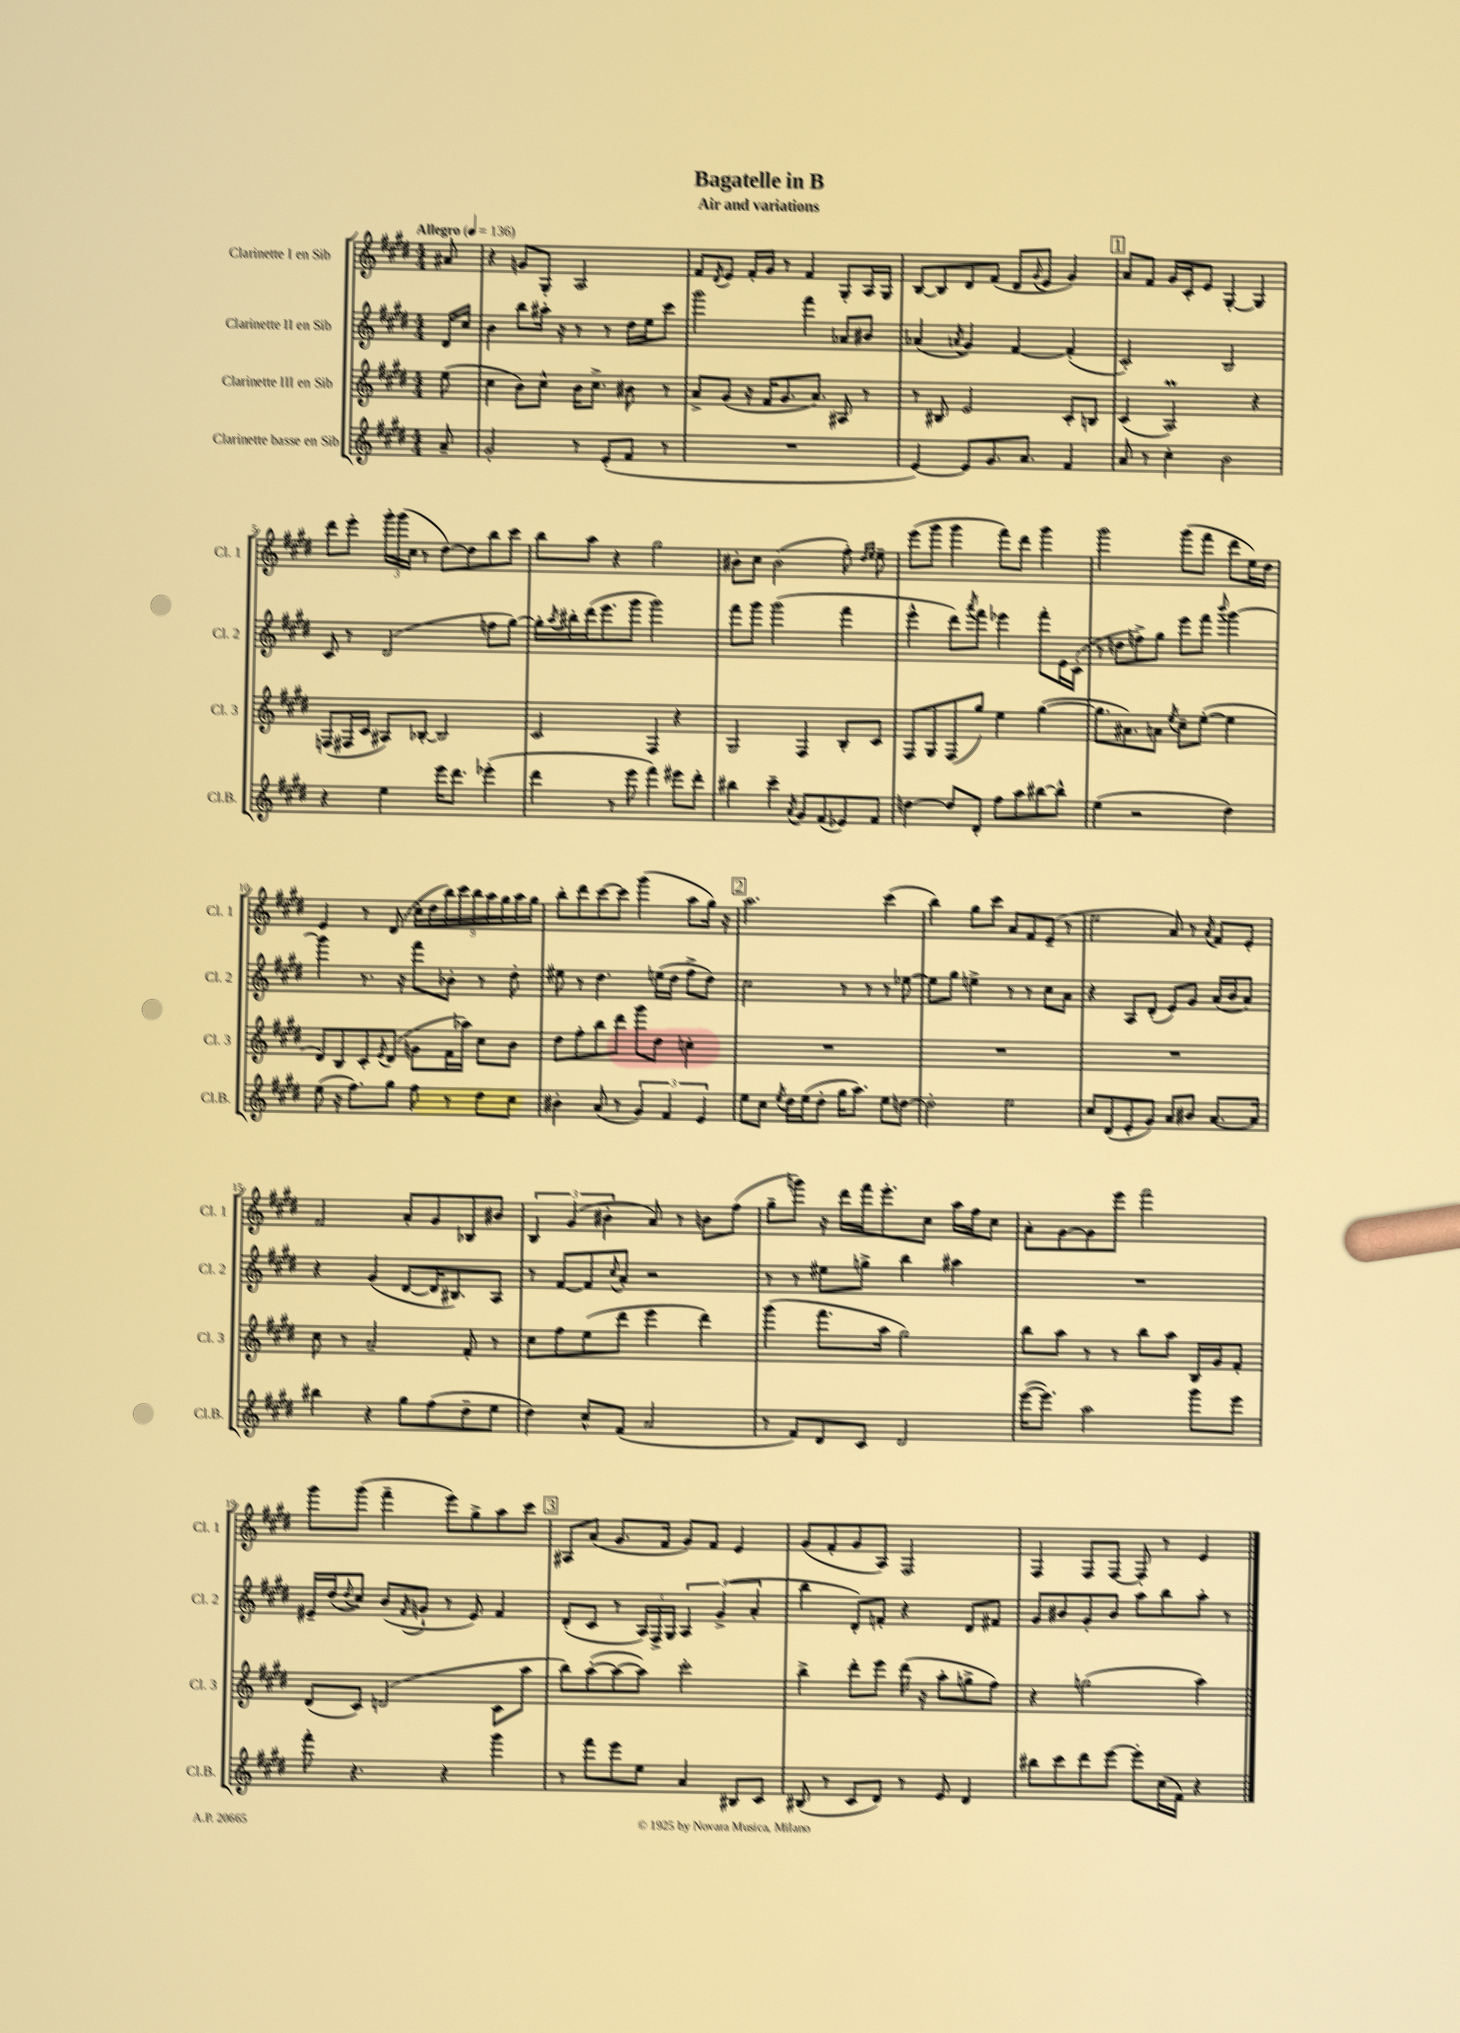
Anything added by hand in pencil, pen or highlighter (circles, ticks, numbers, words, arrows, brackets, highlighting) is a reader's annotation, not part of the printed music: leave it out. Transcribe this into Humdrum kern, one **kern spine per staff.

**kern	**kern	**kern	**kern
*staff4	*staff3	*staff2	*staff1
*clefG2	*clefG2	*clefG2	*clefG2
*k[f#c#g#d#]	*k[f#c#g#d#]	*k[f#c#g#d#]	*k[f#c#g#d#]
*M4/4	*M4/4	*M4/4	*M4/4
*MM136	*MM136	*MM136	*MM136
8a~/	(8ee\	16d#/LL	8a#/
.	.	16cc#/JJ	.
=	=	=	=
2g#'/	4cc#\	4b\	4r
.	8b\L)	8bb\L	8g/L
.	8cc#^^\J	16aa#'\Jk	8G#'/J
.	.	16r	.
8r	16b\LK	8r	2A/
.	8.cc#^\J	.	.
(8e'/L	.	8r	.
8f#/J	8b#\	16dd#\LL	.
.	.	16ee\J	.
8r	8r	8ccc#\J	.
=	=	=	=
1r	8a^/L	2ggg#\	8f#/L
.	.	.	8qd#/
.	(8g#/J	.	8e/J
.	16r	.	16f#'/LL
.	16f#/LK	.	16g#/JJ
.	8.g#/	.	8r
.	.	4fff#\	4f#/
.	8.a/J)	.	.
.	8A#/	8a-/L	8G#'/L
.	8r	8b#/J	16A/L
.	.	.	16G#/JJ
=	=	=	=
[4e/)	8r	(4a-/	[8B/L
.	8B#/	.	8B/]
.	.	8qa/	.
8e/]L	2e/	4g#/)	8d#/
8.g#/	.	.	(8f#/J
.	.	[4f#/	8d#/L
8.a/J	.	.	.
.	.	.	8qqg#/
.	.	.	8e/J
4f#/	8c#'/L	(4f#'/]	4g#/)
.	8B/J	.	.
=	=	=	=
8a/	(4c#/	2c#'/)	8a/L
8r	.	.	8f#/J
4cc#'\	2A/)	.	16g#/LL
.	.	.	16c#'/J
.	.	.	8e/J
2b\	.	2B/	[4G#'/
.	4r	.	4G#/]
=	=	=	=
4r	(8F/L	8c#/	8ddd#\L
.	16F#/L	8r	8eee'\J
.	16c#/JJ	.	.
4ee\	8A#/L)	(2d#/	24ggg#'\LL
.	.	.	(24ggg#\
.	.	.	24cc#\JJ
.	[8B-'/J	.	8r
16eee\LK	2B-/]	.	[8dd#\L)
8.ddd#\J	.	.	.
.	.	.	8dd#\]
(4eee-'\	.	8ff\L	8bb\
.	.	[8gg#\J)	8ccc#\J
=	=	=	=
4ddd#\	2c#/	16gg#'\]LL	8bb\L
.	.	8qaa/	.
.	.	16bb#'\	.
.	.	(16ddd#\J	8aa\J
.	.	8.eee\	.
8r	.	.	4r
8eee\	.	8ggg#\J	.
4fff#\)	4F#/	2ggg#\)	2gg#\
8eee#\L	4r	.	.
8ddd#'\J	.	.	.
=	=	=	=
4bb#\	2G#/	8fff#\L	8b#'\L
.	.	8ggg#\J	8cc#\J
4ccc#~\	.	(2ggg#\	(2b#\
8qa/	.	.	.
8g#/L	4F#/	.	.
(8f#/	.	.	.
8e-/)	8B'/L	4fff#\	8ff#'\)
.	.	.	16qqdd#/LL
.	.	.	16qqee/JJ
8f#/J	8c#/J	.	8ee~\
=	=	=	=
[4dd\	8F#/L	4eee^^\	(8eee\L
.	8G#/	.	8ggg#\J
8dd/]L	(8F#/	8ddd#\L)	4ggg#\
.	.	8qaaa/	.
8d#'/J	8gg#/J)	8fff#\J	.
8ff#\L	4ee\	4eee-\	8fff#\L)
8aa\	.	.	8ddd#\J
[8bb#\	([4gg#\	8fff#'\L	4ggg#\
8bb#^^\]J	.	16e\L	.
.	.	(16c#'\JJ	.
=	=	=	=
(4ee\	8.gg#\]L	8r	2ggg#\
.	.	8dd\L	.
.	8.a#\)	.	.
2r	.	8ff^\)	.
.	8a\J	8gg#\J	.
.	8qee/	.	.
.	8cc#~\L	8eee\L	(8ggg#\L
.	([8ee'\J	8fff#\J	8fff#\J
.	.	8qqbbb/	.
4dd#\)	4ee\]	[4ggg#\	8ddd#\L
.	.	.	16ee\L)
.	.	.	16dd#\JJ
=	=	=	=
(8ee\	8d#/L)	4ggg#\]	4e/
16r	8B/	.	.
8.ff#\L)	.	.	.
.	8c#'/	8.r	8r
.	8qe/	.	.
8gg#\J	(8d#/J	.	(8d#/
.	.	16r	.
8ff#\	8g\L	8fff#\L	18cc#'\LL
.	.	.	18dd#\
.	.	.	18bb\)
8r	16f#\L	8b-'\J	.
.	.	.	18ccc#\
.	16aa-\JJ)	.	.
.	.	.	18bb\
8dd#\L	8cc#\L	8r	.
.	.	.	18aa\
.	.	.	18gg#\
8cc#\J	8b\J	8dd#'\	.
.	.	.	18aa\
.	.	.	18gg#\JJ
=	=	=	=
4b#'\	8dd#\L	8ee#\	8bb'\L
.	8ff#'\	8r	8ddd#\
(8a/	8bb\	4.dd#\	[8ccc#\
8r	8ddd#\J	.	8ccc#\]J
6g#/)	8ggg#\L	.	(4ggg#\
.	8dd#\J	(16ee\LL	.
6f#/	.	.	.
.	.	16dd#\JJ	.
.	4cc'\	8ff#^\L	8aa\L
6e/	.	.	.
.	.	8dd#\J)	16gg#\Jk)
.	.	.	16r
=	=	=	=
8ee\L	1r	2cc#\	2.aa\
8cc#\J	.	.	.
8qee/	.	.	.
16dd#\LL	.	.	.
(16ee\J	.	.	.
8dd#'\J	.	.	.
16gg#\LK	.	8r	.
8.aa\J)	.	.	.
.	.	8r	.
8ee\L	.	8r	(4ccc#\
[8dd\J	.	[8ee-\	.
=	=	=	=
2dd'\]	1r	8ee-\]L	4bb\)
.	.	8gg#\J	.
.	.	4ee^\	8gg#\L
.	.	.	8ccc#\J
2ee\	.	8r	8a/L
.	.	8r	8f#/
.	.	8cc#\L	(8e~/J
.	.	8a\J	8r
=	=	=	=
8cc#/L	1r	4r	2ee\
(8d#/	.	.	.
8e'/	.	8A/L	.
8g#/J)	.	(8d#'/J	.
8a/L	.	8e/L)	8a/)
8b#/J	.	8g#/J	8r
.	.	.	8qa/
[8.a/L	.	(16a/LL	8f#/L
.	.	16b/J	.
.	.	8a/J)	8e'/J
16a/]Jk	.	.	.
=	=	=	=
4bb#\	8cc#\	4r	2f#/
.	8r	.	.
4r	2a~/	(4g#/	.
8gg#\L	.	[8d#/L	8a'/L
(8ff#\	.	16d#/]K	8g#/
.	.	8.B#/)	.
8dd#~\	8f#'/	.	8B-/
8ee\J	8r	8A/J	8b#/J
=	=	=	=
4dd#\)	8cc#\L	8r	6B/
.	8ff#\	[8f#/L	.
.	.	.	(6g#/
8cc#^^/L	(8ee\	8f#/]	.
.	.	.	6b#'\
.	.	8qqcc#/	.
(8f#/J	8ddd#\J	8a'/J	.
2a/	4eee\	2r	8a/)
.	.	.	8r
.	4ddd#\)	.	8b\L
.	.	.	(8ff#\J
=	=	=	=
8r	(4ggg#\	8r	8gg#~\L
8f#/L)	.	8r	8ggg\J)
8d#/	8.fff#\L	8ee#\L	16r
.	.	.	16ddd#\LL
8c#/J	.	8gg^\J	16fff#\J
.	16aa\Jk	.	8.eee'\
2d#/	2gg#\)	4bb\	.
.	.	.	8cc#\J
.	.	4aa#\	16aa\LL
.	.	.	16ff#\J
.	.	.	8cc#\J
=	=	=	=
([16eee\LK	8bb\L	1r	8a'\L
8.eee\]J)	.	.	.
.	8aa\J	.	[8g#\
2aa\	8r	.	8g#\]
.	8r	.	8eee\J
.	8bb\L	.	2fff#\
.	8aa\J	.	.
8ggg#\L	16B/LL	.	.
.	16g#/J	.	.
8eee\J	8f#'/J	.	.
=	=	=	=
8fff#'\	(8d#/L	16e#~/LL	8ggg#\L
.	.	(16dd#/J	.
.	.	8qqdd#/	.
4.r	8c#/J)	8cc#/J)	(8ggg#\J
.	(2d/	(8b/L	4fff#~\
.	.	8qf#/	.
.	.	8g`/J	.
4r	.	8r	8eee\L)
.	.	8e#/)	8gg#^\
4ggg#\	8c#\L	4f#/	8aa\
.	8aa\J	.	8ccc#\J
=	=	=	=
8r	8bb\L)	(8d#'/L	8A#/L
8fff#\L	([8aa'\	8c#/J	(8a/J
8eee\	8aa\_	8r	8.g#/L
8ee\J	8aa\]J)	24A/LL)	.
.	.	24F#^/	.
.	.	.	16f#/Jk
.	.	24G#/JJ	.
4a/	2ccc#'\	6A/	8g#/L)
.	.	.	8f#/J
.	.	(6g#^/	.
8B#/L	.	.	4e/
.	.	6a'/	.
8c#/J	.	.	.
=	=	=	=
(8B#/	4bb^\	4bb\	(8g#/L
8r	.	.	8f#'/
8c#/L	8ddd#'\L	8d#'/L)	8g#/
8d#/J)	8eee\J	8f'/J	8A/J)
8r	(16ddd#\	4r	2F#/
.	16r	.	.
8e/	8aa'\L	.	.
4d#/	8gg^\	8d#/L	.
.	8ff#\J)	8f#/J	.
=	=	=	=
8bb#\L	4r	8g#/L	4F#/
8ccc#\	.	8b#/	.
8ddd#\	(2gg\	8g#'/	8F#/L
[8eee\J	.	8b#/J	[8F#/J
8eee'\]L	.	8aa\L	8F#'/]
(16cc#\L	.	8bb\	8r
16f#\JJ)	.	.	.
4r	4aa\)	8aa'\J	4e/
.	.	8r	.
==	==	==	==
*-	*-	*-	*-
